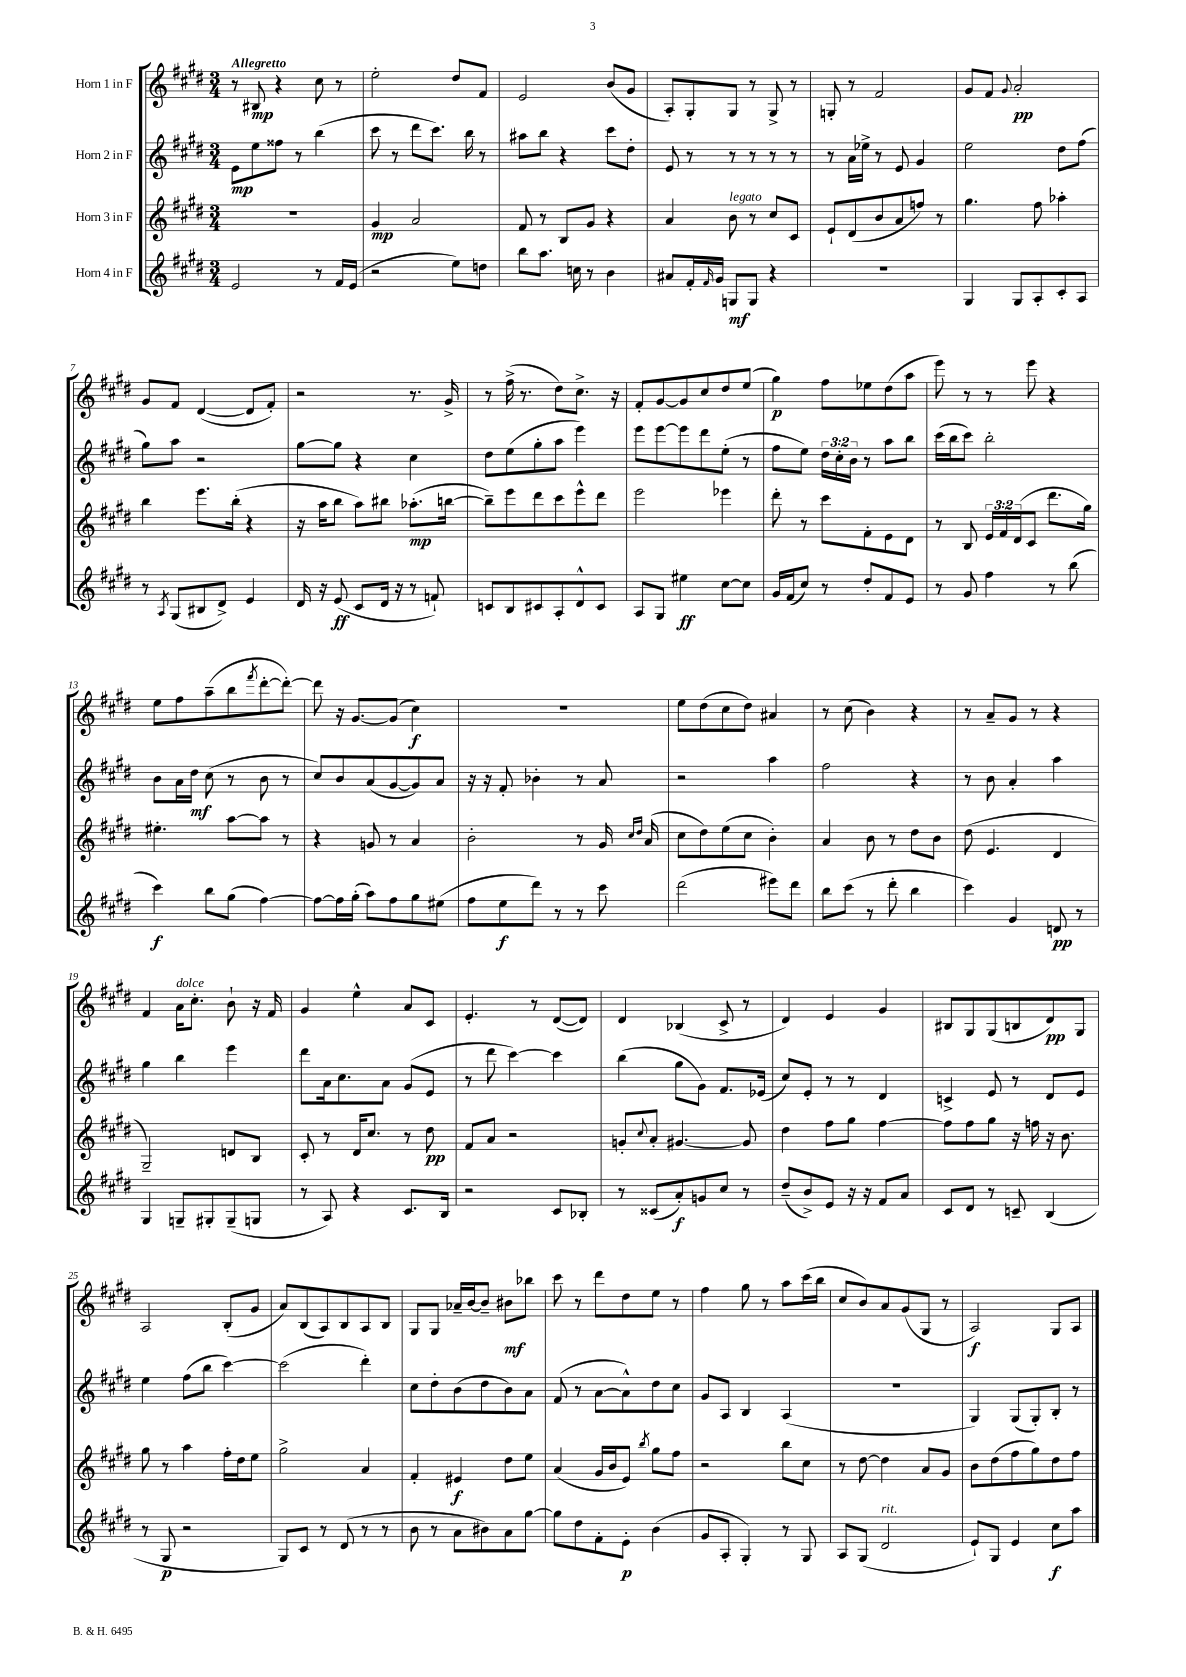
<<
\new StaffGroup <<
\new Staff = "s0" \with { instrumentName = "Horn 1 in F" } {
    \clef treble \key e \major \numericTimeSignature \time 3/4 \tempo "Allegretto"
    r8 bis8\mp r4 cis''8 r8 |
    e''2-. dis''8 fis'8 |
    e'2 b'8( gis'8 |
    a8-.) gis8-. gis8 r8 gis8-> r8 |
    g8-. r8 fis'2 |
    gis'8 fis'8 \appoggiatura { gis'8 } a'2-.\pp |
    gis'8 fis'8 dis'4~( dis'8 fis'8-.) |
    r2 r8. gis'16-> |
    r8 fis''16->( r8. dis''8) cis''8.-> r16 |
    fis'8-. gis'8~ gis'8 cis''8 dis''8 e''8( |
    gis''4\p) fis''8 ees''8 dis''8( a''8 |
    e'''8) r8 r8 e'''8 r4 |
    e''8 fis''8 a''8--( b''8 \acciaccatura { fis'''8 } dis'''8~-. dis'''8~-.) |
    dis'''8 r16 gis'8.~ gis'8( cis''4\f) |
    R2. |
    e''8 dis''8( cis''8 dis''8) ais'4 |
    r8 cis''8( b'4) r4 |
    r8 a'8-- gis'8 r8 r4 |
    fis'4 a'16^\markup { \italic "dolce" } cis''8.-. b'8-! r16 fis'16 |
    gis'4 e''4-^ a'8 cis'8 |
    e'4.-. r8 dis'8~( dis'8) |
    dis'4 bes4( cis'8-> r8 |
    dis'4) e'4 gis'4 |
    bis8 gis8 gis8( b8 dis'8\pp) gis8 |
    a2 b8-.( gis'8 |
    a'8) b8( a8) b8 a8 b8 |
    gis8 gis8 aes'16-- b'16~ b'8-- bis'8\mf bes''8 |
    cis'''8 r8 dis'''8 dis''8 e''8 r8 |
    fis''4 gis''8 r8 a''8 cis'''16( b''16 |
    cis''8 b'8) a'8 gis'8( gis8 r8 |
    a2\f) gis8 a8 \bar "|." |
}
\new Staff = "s1" \with { instrumentName = "Horn 2 in F" } {
    \clef treble \key e \major \numericTimeSignature \time 3/4 \override Staff.TupletNumber.text = #tuplet-number::calc-fraction-text
    e'8\mp e''8 fisis''8 r8 b''4( |
    cis'''8 r8 dis'''8 cis'''8.) b''16 r8 |
    ais''8 b''8 r4 cis'''8 dis''8-. |
    e'8 r8 r8 r8 r8 r8 |
    r8 a'16 ees''16-> r8 e'8 gis'4 |
    e''2 dis''8 fis''8( |
    gis''8) a''8 r2 |
    gis''8~ gis''8 r4 cis''4 |
    dis''8 e''8( gis''8-. a''8 e'''4) |
    e'''8 e'''8~ e'''8 dis'''8 e''8-.( r8 |
    fis''8 e''8) \tuplet 3/2 { dis''16 cis''16-. b'16 } r8 a''8 b''8 |
    cis'''16( b''16 cis'''8) b''2-. |
    b'8 a'16 dis''16\mf cis''8( r8 b'8 r8 |
    cis''8) b'8 a'8( gis'8~ gis'8) a'8 |
    r16 r16 fis'8-. bes'4-. r8 a'8 |
    r2 a''4 |
    fis''2 r4 |
    r8 b'8 a'4-. a''4 |
    gis''4 b''4 e'''4 |
    dis'''8 a'16 cis''8. a'8 gis'8( e'8 |
    r8 dis'''8 cis'''4~) cis'''4 |
    b''4( gis''8 gis'8) fis'8. ees'16( |
    cis''8) e'8-. r8 r8 dis'4 |
    c'4-> e'8 r8 dis'8 e'8 |
    e''4 fis''8( b''8 cis'''4~) |
    cis'''2( dis'''4-.) |
    cis''8 dis''8-. b'8( dis''8 b'8) a'8 |
    fis'8( r8 a'8~ a'8-^) dis''8 cis''8 |
    gis'8 a8 b4 a4( |
    R2. |
    gis4) gis8( gis8-.) b8-. r8 \bar "|." |
}
\new Staff = "s2" \with { instrumentName = "Horn 3 in F" } {
    \clef treble \key e \major \numericTimeSignature \time 3/4 \override Staff.TupletNumber.text = #tuplet-number::calc-fraction-text
    R2. |
    gis'4\mp a'2 |
    fis'8 r8 b8 gis'8 r4 |
    a'4 b'8^\markup { \italic "legato" } r8 cis''8 cis'8 |
    e'8-! dis'8( b'8 a'8 f''8) r8 |
    gis''4. fis''8 aes''4-. |
    b''4 e'''8. b''16-.( r4 |
    r16 a''16 b''8 a''8) bis''8 aes''8.-.\mp( b''16~ |
    b''8--) e'''8 dis'''8 cis'''8 e'''8-^ dis'''8 |
    e'''2 ees'''4 |
    dis'''8-. r8 cis'''8 fis'8-. e'8 dis'8 |
    r8 b8 \tuplet 3/2 { e'16 fis'16 dis'16( } cis'8 dis'''8. gis''16) |
    eis''4.-. a''8~ a''8 r8 |
    r4 g'8 r8 a'4 |
    b'2-. r8 gis'16 \grace { cis''16 dis''16 } a'16( |
    cis''8 dis''8) e''8( cis''8 b'4-.) |
    a'4 b'8 r8 dis''8 b'8 |
    dis''8( e'4. dis'4 |
    gis2--) d'8 b8 |
    cis'8-. r8 dis'16 cis''8. r8 dis''8\pp |
    fis'8 a'8 r2 |
    g'8-. \appoggiatura { cis''8 } a'8-. gis'4.~ gis'8 |
    dis''4 fis''8 gis''8 fis''4~ |
    fis''8 fis''8 gis''8 r16 f''16 r16 b'8. |
    gis''8 r8 a''4 fis''16-. dis''16 e''8 |
    gis''2-> a'4 |
    fis'4-. eis'4\f dis''8 e''8 |
    a'4( gis'16 b'16 e'8) \acciaccatura { b''8 } gis''8 fis''8 |
    r2 b''8 cis''8 |
    r8 dis''8~ dis''4 a'8 gis'8 |
    b'8 dis''8( fis''8 gis''8) dis''8 fis''8 \bar "|." |
}
\new Staff = "s3" \with { instrumentName = "Horn 4 in F" } {
    \clef treble \key e \major \numericTimeSignature \time 3/4
    e'2 r8 fis'16 e'16( |
    r2 e''8) d''8 |
    b''8 a''8. c''16 r8 b'4 |
    ais'8 fis'16-. \grace { fis'16 } gis'16 g8\mf g8 r4 |
    R2. |
    gis4 gis8 a8-. cis'8-. a8 |
    r8 \acciaccatura { a8 } gis8( bis8 dis'8->) e'4 |
    dis'16 r16 e'8\ff( cis'8 dis'16 r16 r8 f'8-!) |
    c'8 b8 cis'8 a8-. dis'8-^ cis'8 |
    a8 gis8 eis''4\ff cis''8~ cis''8 |
    gis'16 fis'16( cis''8) r8 dis''8-. fis'8 e'8 |
    r8 gis'8 fis''4 r8 b''8( |
    cis'''4\f) b''8 gis''8( fis''4~) |
    fis''8~ fis''16 gis''16-.( a''8) fis''8 gis''8 eis''8( |
    fis''8 e''8\f dis'''8) r8 r8 cis'''8 |
    dis'''2( eis'''8) dis'''8 |
    b''8 cis'''8( r8 dis'''8-. b''4 |
    cis'''4) gis'4 d'8\pp r8 |
    gis4 g8-- gis8-. gis8--( g8 |
    r8 a8) r4 cis'8. b16 |
    r2 cis'8 bes8-. |
    r8 cisis'8( a'8-.\f) g'8 cis''8 r8 |
    dis''8--( b'8->) e'8 r16 r16 fis'8 a'8 |
    cis'8 dis'8 r8 c'8-- b4( |
    r8 gis8\p r2 |
    gis8) cis'8 r8 dis'8( r8 r8 |
    b'8 r8 a'8 bis'8) a'8 gis''8~ |
    gis''8 dis''8 fis'8-. e'8-.\p b'4( |
    gis'8 a8-. gis4-.) r8 gis8 |
    a8 gis8( dis'2^\markup { \italic "rit." } |
    e'8-!) gis8 e'4 cis''8\f a''8 \bar "|." |
}
>>
>>
